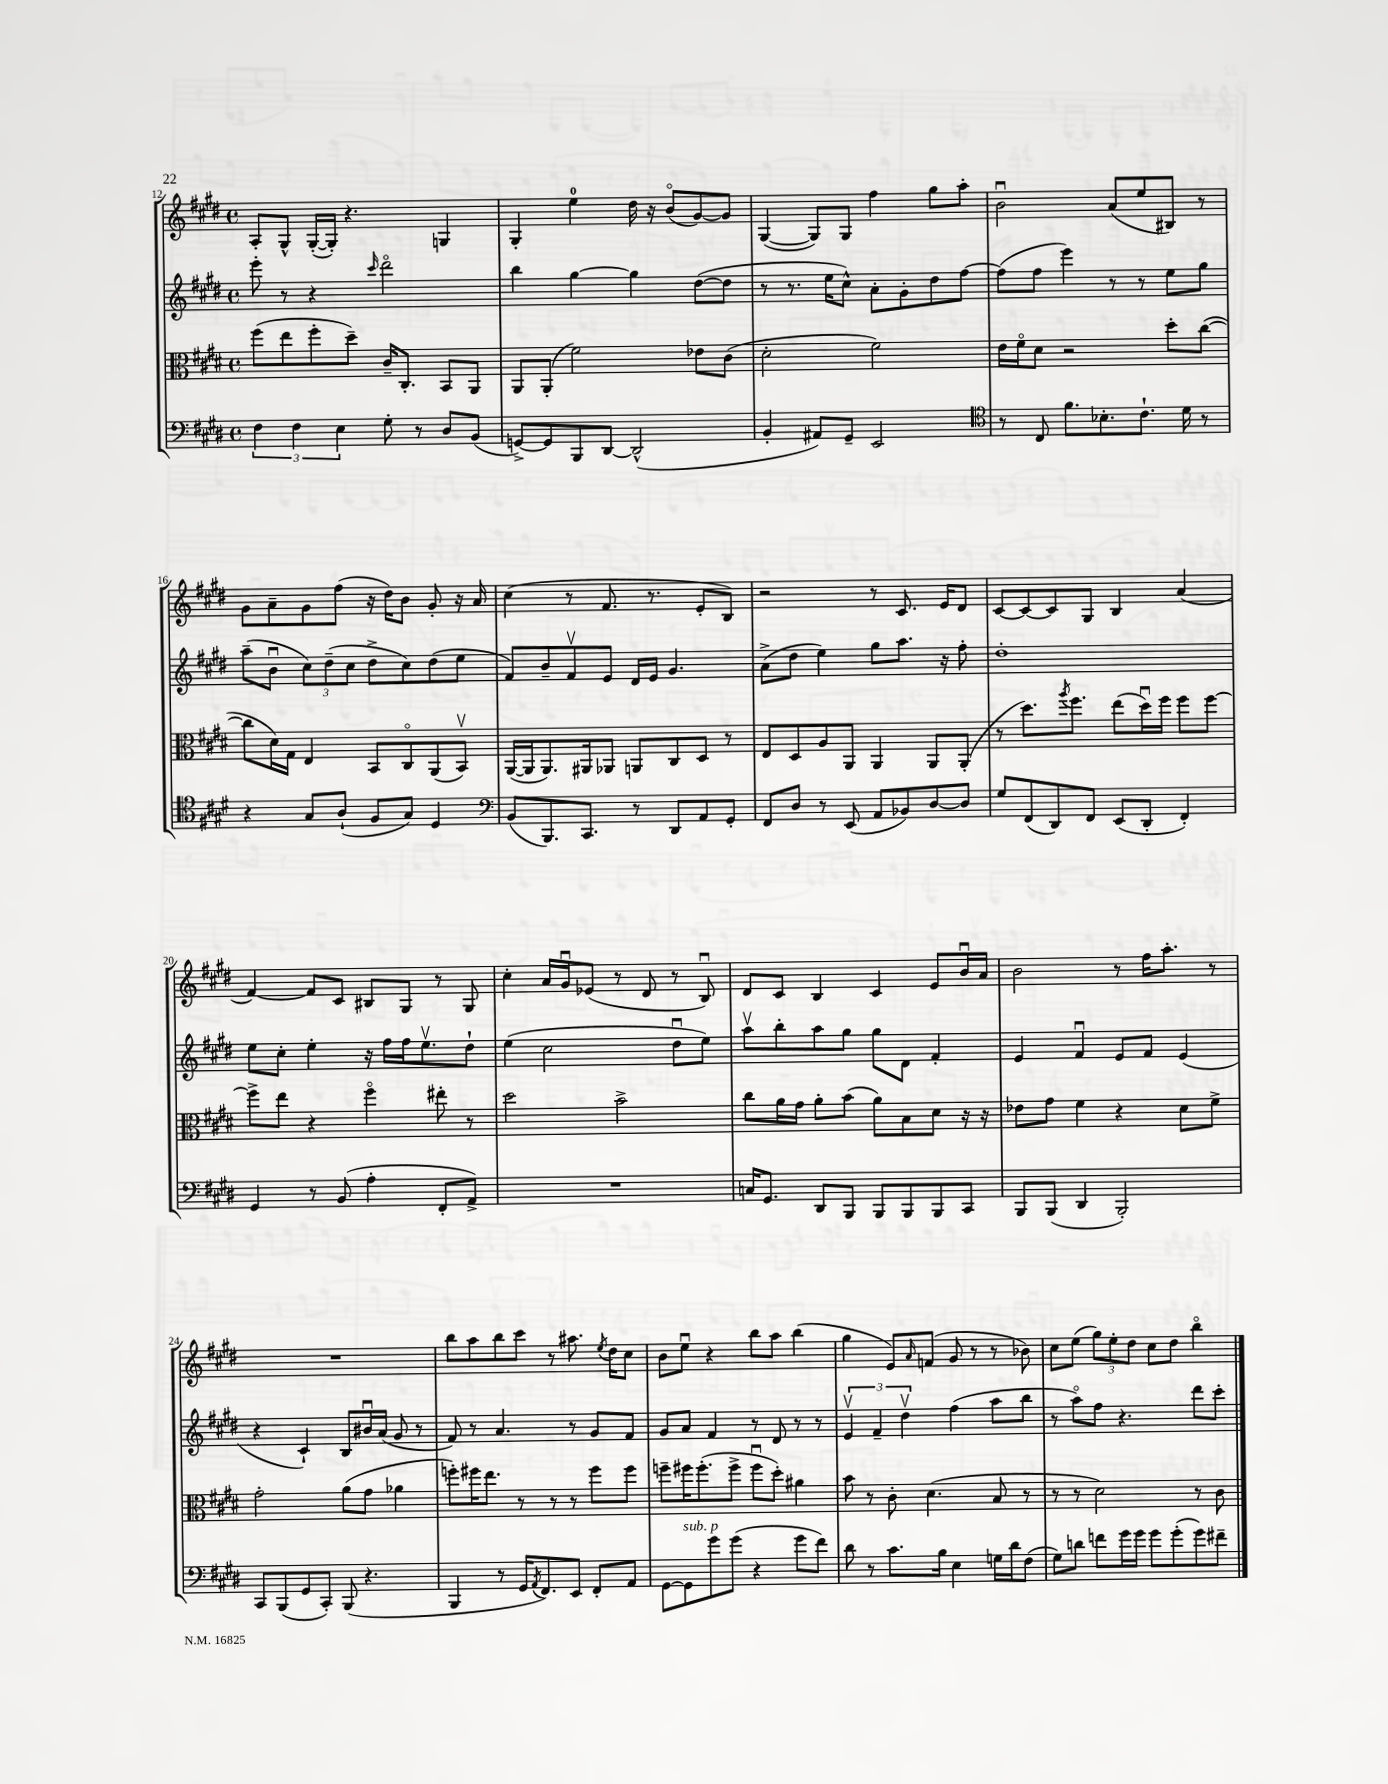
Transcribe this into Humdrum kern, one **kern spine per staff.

**kern	**kern	**kern	**kern
*staff4	*staff3	*staff2	*staff1
*clefF4	*clefC3	*clefG2	*clefG2
*k[f#c#g#d#]	*k[f#c#g#d#]	*k[f#c#g#d#]	*k[f#c#g#d#]
*M4/4	*M4/4	*M4/4	*M4/4
*met(c)	*met(c)	*met(c)	*met(c)
6F#	(8ff#	8eee'	8A'
.	8ee	8r	8G#^^
6F#	.	.	.
.	8ff#'	4r	([16G#'
.	.	.	16G#'])
6E	.	.	.
.	8dd#~)	.	4.r
.	.	16qqccc#	.
8G#'	16c#~	2ddd#o	.
.	8.C#'	.	.
8r	.	.	.
8D#	8BB	.	4G
(8BB	8AA	.	.
=	=	=	=
[8GG^)	8AA	4bb	4G#'
8GG]	(8AA'	.	.
8BBB	2f#)	[4gg#	4ee
[8DD#	.	.	.
(2DD#^^]	.	4gg#]	16dd#
.	.	.	16r
.	.	.	(8bo
.	8e-	([8dd#	[8g#)
.	(8c#	8dd#]	8g#]
=	=	=	=
4BB'	2d#'	8r	([4G#
.	.	8.r	.
8AA#)	.	.	8G#])
.	.	16ee	.
8GG#~	.	8cc#^^)	8G#
2EE	2f#)	8a'	4ff#
.	.	8g#'	.
.	.	8dd#	8gg#
.	.	[8ff#	8aa'
=	=	=	=
*clefC4	*	*	*
8r	16e	(8ff#]	2bu
.	16f#o	.	.
8C#	8d#	8ff#	.
8.f#	2r	4eee)	.
8.B-'	.	.	.
.	.	8r	(8a
8.c#`	.	8r	8ee
.	8dd#'	8ee	8B#)
16d#	.	.	.
8r	([8cc#	8gg#	8r
=	=	=	=
4r	8cc#]	(8aa~	8g#
.	16d#)	8bu	8a~
.	16G#	.	.
8G#	4E	12cc#)	8g#
.	.	(12dd#~	.
(8A`	.	.	(8ff#
.	.	12cc#	.
8F#	8BB	8dd#^	16r
.	.	.	16dd#)
8G#)	8C#o	8cc#)	8b
4D#	(8AA	(8dd#	8g#'
.	8BBv)	8ee	16r
.	.	.	16a
=	=	=	=
*clefF4	*	*	*
(8BB	([16AA	8f#)	(4cc#
.	16AA]	.	.
8.BBB)	8.AA)	8b~	.
.	.	8f#v	8r
8.CC#	16AA#	.	.
.	8AA-	8e	8.f#
8r	8AA	16d#	.
.	.	16e	8.r
8DD#	8C#	4.g#	.
8AA	8D#	.	8e'
8GG#'	8r	.	8B)
=	=	=	=
8FF#	8E	(8a^	2r
8D#	8D#	8dd#	.
8r	8A	4ee)	.
(8EE	8AA	.	.
8AA	4AA	8gg#	8r
8BB-)	.	8.aa	8.c#
[8D#	8AA	.	.
.	.	16r	16e
8D#]	(8AA'	8ff#'	8d#
=	=	=	=
8G#	8r	1dd#'	[8c#
(8FF#	8.dd#)	.	8c#_
8DD#)	.	.	8c#]
.	8qaa	.	.
.	8.ff#	.	.
8FF#	.	.	8G#
(8EE	(8ee	.	4B
8DD#'	16dd#u)	.	.
.	16ff#	.	.
4FF#')	8ff#	.	(4a
.	[8ff#	.	.
=	=	=	=
4GG#	8ff#^]	8ee	[4f#)
.	8ee	8cc#'	.
8r	4r	4ee'	8f#]
(8BB	.	.	8c#
4A'	4ff#o	16r	8B#
.	.	16ff#	.
.	.	16ff#	8G#
.	.	8.eev	.
8FF#'	8ee#'	.	8r
8AA^)	8r	8dd#`	8G#
=	=	=	=
1r	2dd#	(4ee	4cc#'
.	.	2cc#	16a
.	.	.	16g#u
.	.	.	(8e-
.	2b^	.	8r
.	.	.	8d#
.	.	8dd#u	8r
.	.	8ee)	8Bu)
=	=	=	=
16C	8cc#	8aav	8d#
8.GG#	.	.	.
.	16a	8bb'	8c#
.	16g#	.	.
8DD#	8a'	8aa	4B
8BBB	(8b	8gg#	.
8BBB	8a)	8gg#	4c#
8BBB	8B	8d#	.
8BBB	8d#	4f#'	8e
8CC#	16r	.	16bu
.	16r	.	16a
=	=	=	=
8BBB	8e-	4e	2b
(8BBB	8g#	.	.
4DD#	4f#	4f#u	.
2BBB')	4r	8e	8r
.	.	8f#	16ff#
.	.	.	8.aa'
.	8d#	(4e	.
.	8f#^	.	8r
=	=	=	=
8CC#	2g#'	4r	1r
(8BBB	.	.	.
8GG#	.	4c#`)	.
8CC#')	.	.	.
(8BBB	(8a	8B	.
4.r	8g#	16b#u	.
.	.	(16a	.
.	4a-	8g#	.
.	.	8r	.
=	=	=	=
4BBB	8ff')	8f#)	8bb
.	16ff#	8r	8aa
.	8.ee	.	.
8r	.	4.a	8bb
16GG#	8r	.	8ccc#
8qAA	.	.	.
8.FF#)	.	.	.
.	8r	.	8r
8EE	8r	8r	8.aa#
8FF#'	8ff#	8g#	.
.	.	.	8qee
.	.	.	16dd#
8AA	8ff#	8f#	8cc#
=	=	=	=
[8GG#	8ff~	8g#	8b
8GG#]	16ff#	8a	8eeu
.	(8.ff#'	.	.
8g#	.	4f#	4r
(8g#	8ff#^	.	.
4r	8ff#u	8r	8bb
.	8dd#')	8d#	8aa
8g#	4a#	8r	(4bb
8f#)	.	8r	.
=	=	=	=
8d#	8b	6ev	4gg#
8r	8r	.	.
.	.	6f#~	.
8.c#	8c#'	.	8e)
.	.	6dd#v	.
.	.	.	16qqa
.	(4.d#	.	(8f
16B	.	.	.
4E	.	(4ff#	8g#
.	.	.	8r
16G	8B	8aa	8r
16d#	.	.	.
(8F#	8r	8bb	8b-)
=	=	=	=
8G#)	8r	8r	8cc#
8d	8r	8aao)	(8ee
8f	2d#)	8ff#	12gg#)
.	.	.	12ee'
16g#	.	4.r	.
.	.	.	12dd#
16g#	.	.	.
8g#	.	.	8cc#
(8g#'	.	.	8dd#
8g#)	8r	8ddd#	4bbo
8f#~	8c#	8ccc#'	.
==	==	==	==
*-	*-	*-	*-
